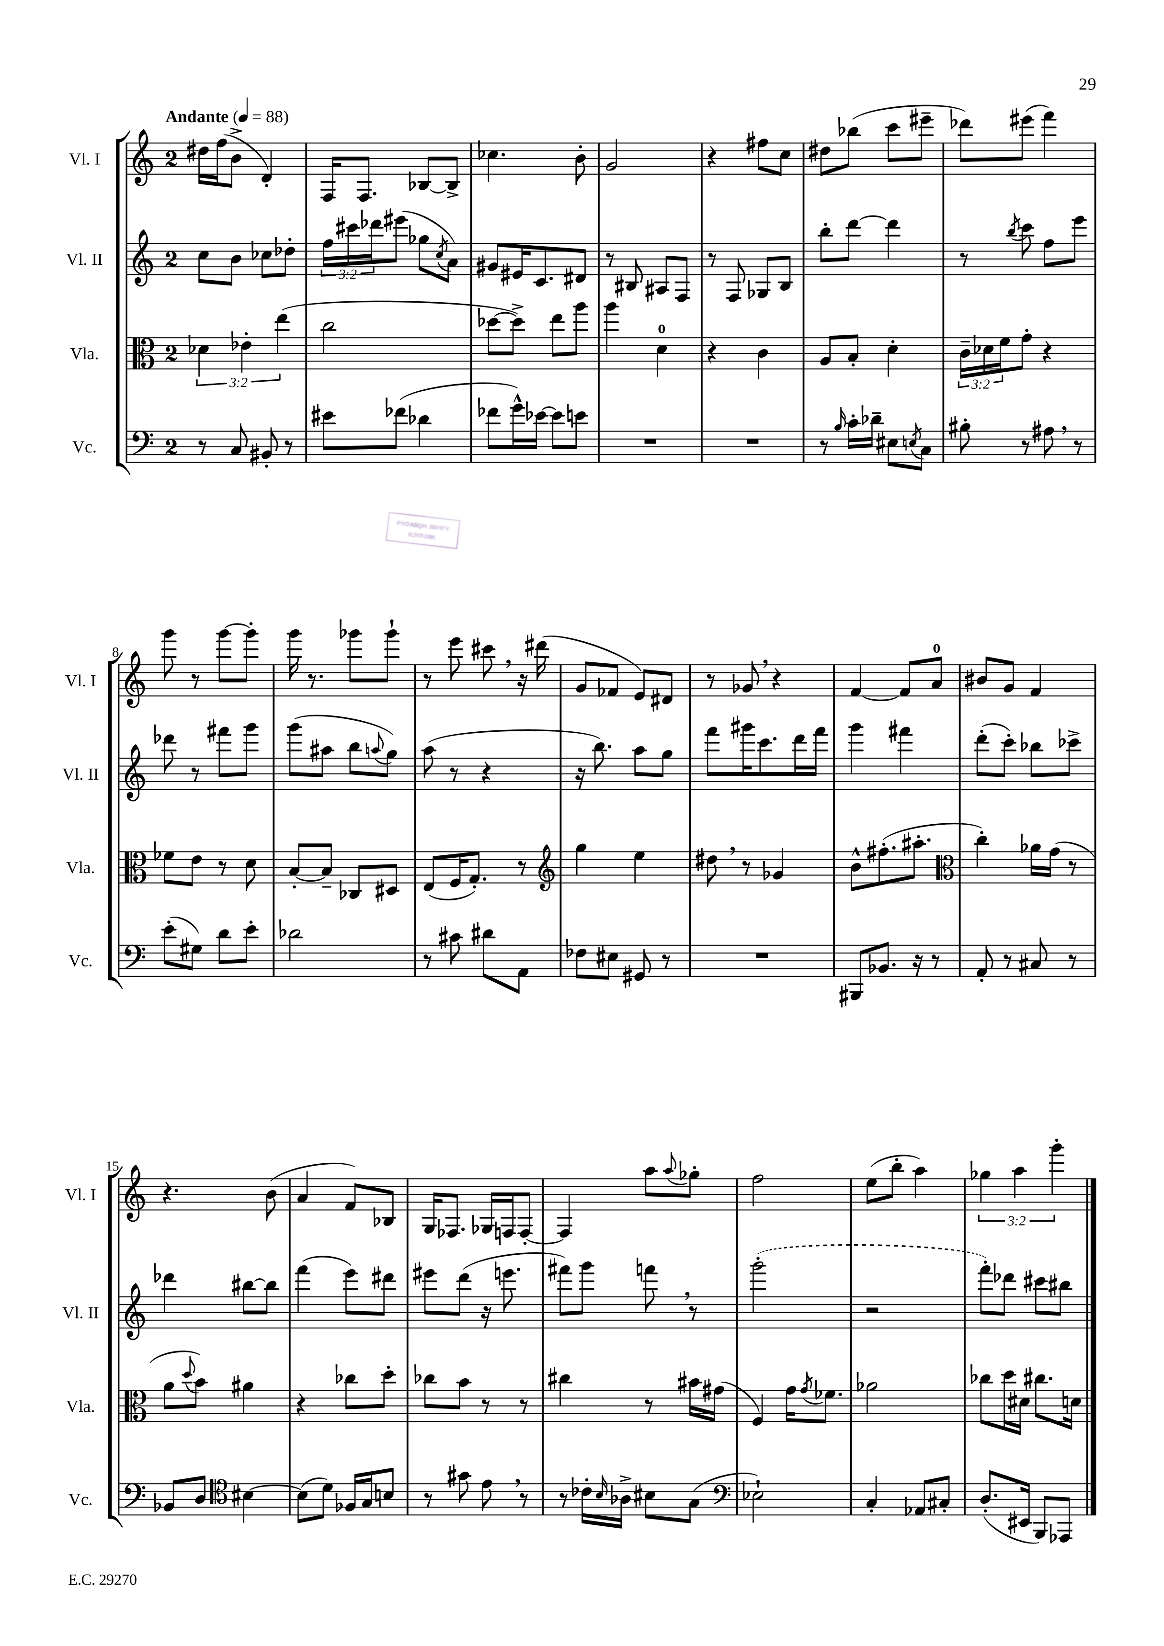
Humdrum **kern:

**kern	**kern	**kern	**kern
*staff4	*staff3	*staff2	*staff1
*clefF4	*clefC3	*clefG2	*clefG2
*k[]	*k[]	*k[]	*k[]
*M2/4	*M2/4	*M2/4	*M2/4
*MM88	*MM88	*MM88	*MM88
8r	6d-	8cc	16dd#
.	.	.	(16ff
8C	.	8b	8b^
.	6e-'	.	.
8BB#'	.	8cc-	4d')
.	(6ee	.	.
8r	.	8dd-'	.
=	=	=	=
8e#	2cc	24ff	16F
.	.	24ccc#	.
.	.	.	8.F
.	.	24ddd-	.
(8f-	.	(8eee#	.
4d-	.	8gg-	[8B-
.	.	8qcc	.
.	.	8a)	8B-^]
=	=	=	=
8f-	[8dd-	8g#	4.cc-
16g^^)	8dd-^])	16e#	.
[16e-	.	8.c	.
8e-]	8ee	.	.
8e	8aa	8d#	8b'
=	=	=	=
2r	4aa	8r	2g
.	.	8B#	.
.	4d	8A#	.
.	.	8F	.
=	=	=	=
2r	4r	8r	4r
.	.	8F	.
.	4c	8G-	8ff#
.	.	8B	8cc
=	=	=	=
8r	8A	8bb'	8dd#
16qqB	.	.	.
16c'	8B'	[8ddd	(8bb-
16d-~	.	.	.
8E#	4d'	4ddd]	8ccc
8qE	.	.	.
8C	.	.	8eee#~
=	=	=	=
8B#'	24c~	8r	8ddd-)
.	24d-	.	.
.	24f	.	.
.	.	8qbb	.
8r	8g'	8ccc	(8eee#
8A#	4r	8ff	4fff)
8r	.	8eee	.
=	=	=	=
(8e'	8f-	8ddd-	8ggg
8G#)	8e	8r	8r
8d	8r	8fff#	[8ggg
8e'	8d	8ggg	8ggg']
=	=	=	=
2d-	[8B'	(8ggg	16ggg
.	.	.	8.r
.	8B~]	8aa#	.
.	8C-	8bb	8ggg-
.	.	8qqaa	.
.	8D#	8gg)	8ggg-`
=	=	=	=
8r	(8E	(8aa	8r
8c#	16F	8r	8eee
.	8.G')	.	.
8d#	.	4r	8ccc#
8AA	8r	.	16r
.	.	.	(16ddd#
=	=	=	=
*	*clefG2	*	*
8F-	4gg	16r	8g
.	.	8.bb)	.
8E#	.	.	8f-
8GG#	4ee	8aa	8e)
8r	.	8gg	8d#
=	=	=	=
2r	8dd#	8fff	8r
.	8r	16ggg#	8g-
.	.	8.ccc	.
.	4g-	.	4r
.	.	16ddd	.
.	.	16fff	.
=	=	=	=
8BBB#	8b^^	4ggg	[4f
8.BB-	(8.ff#'	.	.
.	.	4fff#	8f]
16r	8.aa#'	.	.
8r	.	.	8a
=	=	=	=
*	*clefC3	*	*
8AA'	4cc')	(8ddd'	8b#
8r	.	8ccc')	8g
8C#	16a-	8bb-	4f
.	(16g	.	.
8r	8r	8ccc-^	.
=	=	=	=
8BB-	8a	4ddd-	4.r
.	8qqdd	.	.
8D	8b)	.	.
*clefC4	*	*	*
[4B#	4a#	[8bb#	.
.	.	8bb#]	(8b
=	=	=	=
(8B#]	4r	(4fff	4a
8d)	.	.	.
16F-	8cc-	8eee)	8f)
16G	.	.	.
8B	8dd'	8ddd#	8B-
=	=	=	=
8r	8cc-	8eee#	16G
.	.	.	8.F-
8g#	8b	(8ddd	.
8e	8r	16r	16G-
.	.	8.eee	16F
8r	8r	.	[8F'
=	=	=	=
8r	4cc#	8fff#)	4F]
16c-'	.	8ggg	.
16qqB	.	.	.
16A-^	.	.	.
8B#	8r	8fff	8aa
.	.	.	8qqaa
(8G	16b#	8r	8gg-'
.	(16g#	.	.
=	=	=	=
*clefF4	*	*	*
2E-`)	4F)	(2ggg'	2ff
.	16g	.	.
.	8qg	.	.
.	8.f-	.	.
=	=	=	=
4C'	2a-	2r	(8ee
.	.	.	8bb'
8AA-	.	.	4aa)
8C#'	.	.	.
=	=	=	=
(8.D'	8cc-	8fff')	6gg-
.	16dd	8ddd-	.
.	.	.	6aa
16EE#	16d#	.	.
8BBB)	8.cc#	8ccc#	.
.	.	.	6ggg'
8AAA-	.	8bb#	.
.	16d	.	.
==	==	==	==
*-	*-	*-	*-
